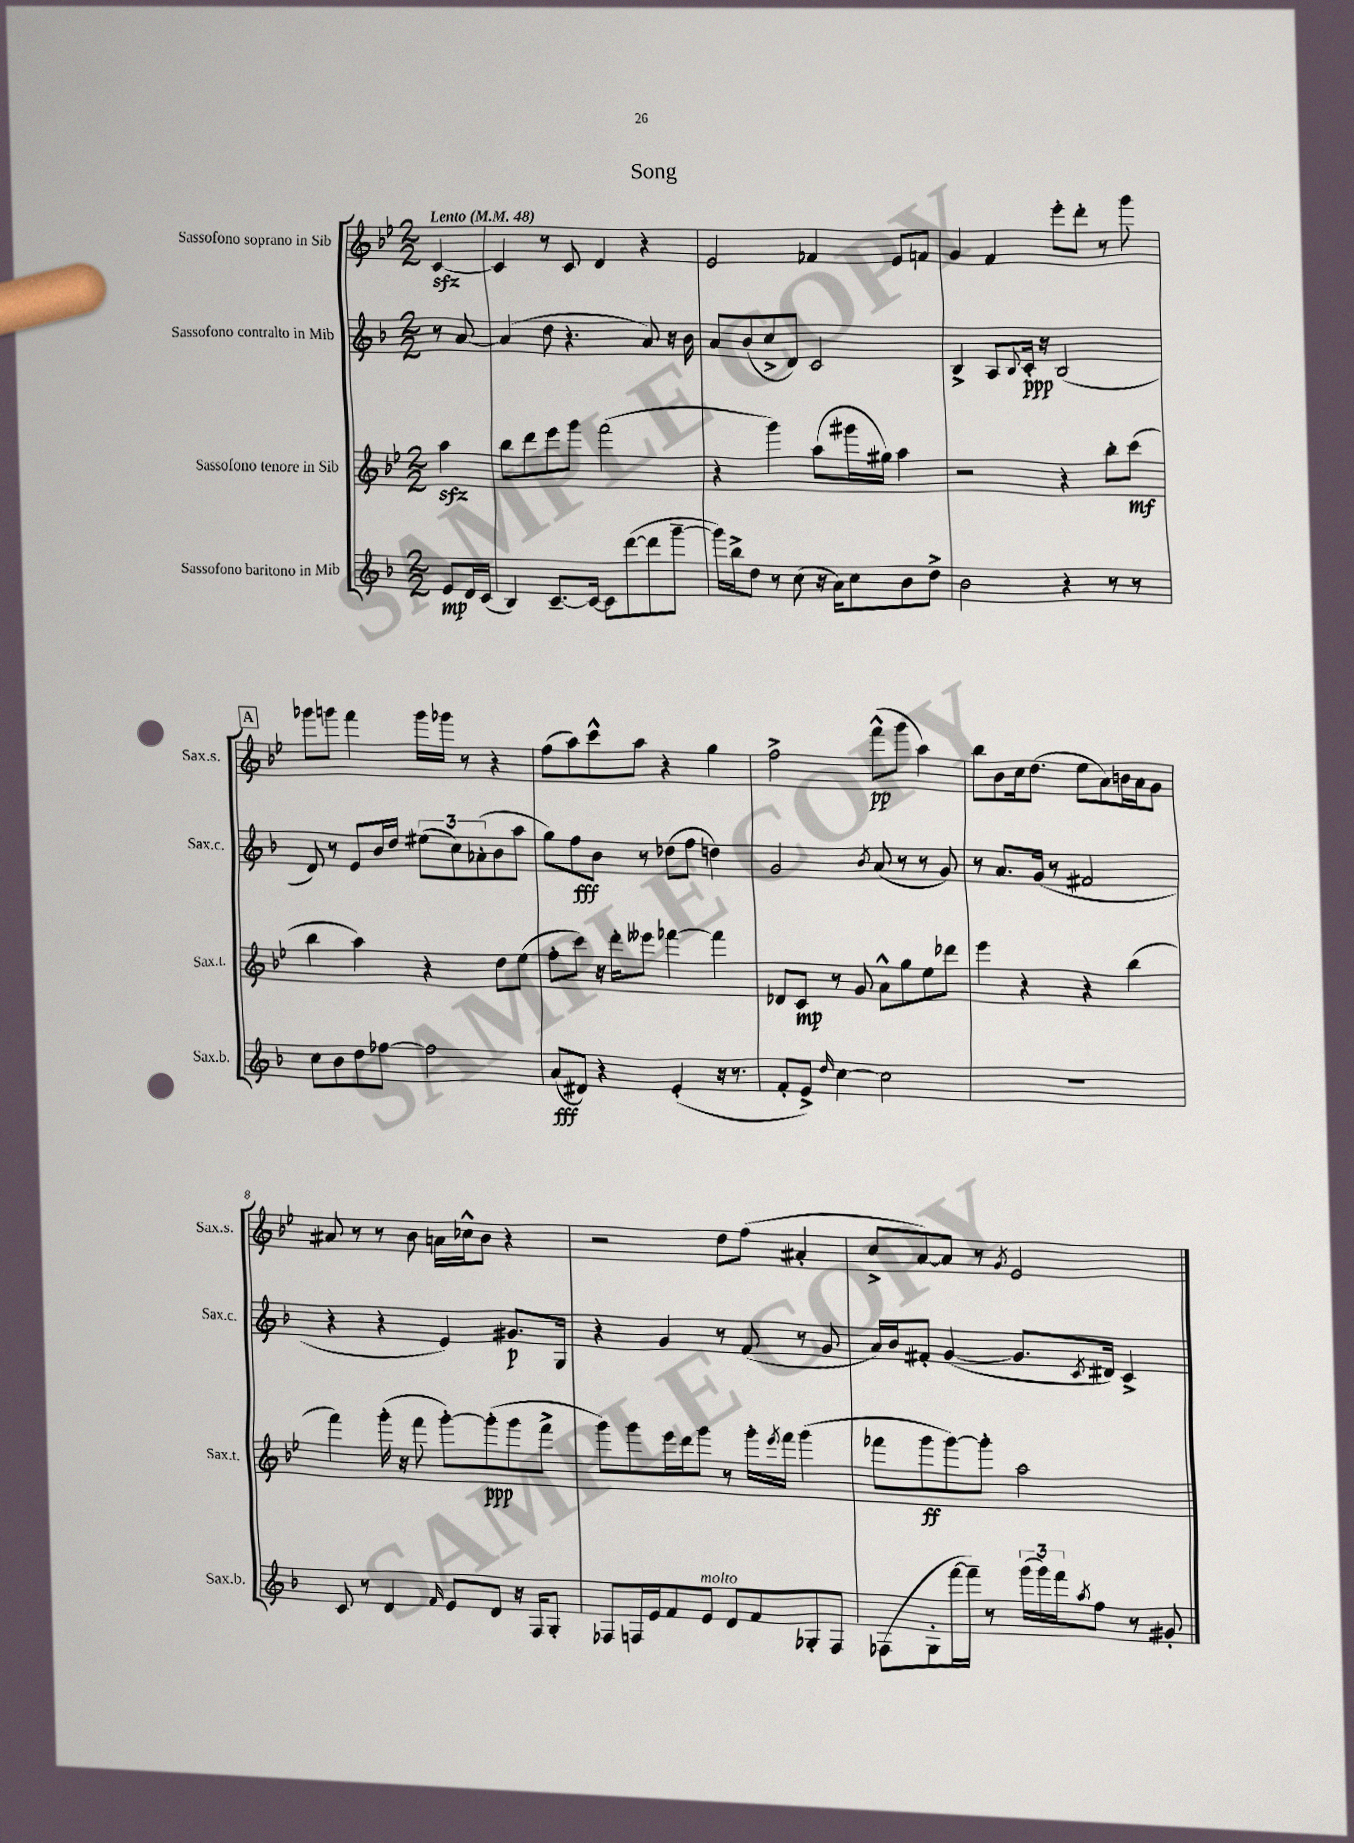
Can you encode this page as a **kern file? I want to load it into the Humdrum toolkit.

**kern	**kern	**kern	**kern
*staff4	*staff3	*staff2	*staff1
*clefG2	*clefG2	*clefG2	*clefG2
*k[b-]	*k[b-e-]	*k[b-]	*k[b-e-]
*M2/2	*M2/2	*M2/2	*M2/2
*MM48	*MM48	*MM48	*MM48
8e	4aa	8r	[4c
16d	.	[8a	.
(16c	.	.	.
=	=	=	=
4B-)	8bb-	(4a]	4c]
.	8ddd	.	.
[8.c~	8eee-	8dd	8r
.	8ggg	4.r	8c
16c_	.	.	.
8c]	(2fff	.	4d
([8ddd	.	.	.
8ddd]	.	8a)	4r
[8ggg~	.	16r	.
.	.	16b-	.
=	=	=	=
16ggg])	4r	8a	2e-
16bb-^	.	.	.
8dd	.	(8b-	.
8r	4ggg)	8cc^	.
(8cc	.	8d)	.
16r	(8aa	2c	4f-
16a)	.	.	.
8cc	16ggg#	.	.
.	16gg#)	.	.
8b-	4aa	.	8e-
8dd^	.	.	8f
=	=	=	=
2b-	2r	4B-^	4g
.	.	8A	4f
.	.	8qqB-	.
.	.	16c'	.
.	.	16r	.
4r	4r	(2B-	8eee-'
.	.	.	8ddd'
8r	8bb-'	.	8r
8r	(8ccc	.	8ggg
=	=	=	=
8cc	4bb-	8d)	8ggg-
8b-	.	8r	8ggg
8dd	4aa)	8e	4fff
[8ff-	.	16b-	.
.	.	16dd	.
2ff-]	4r	(12ee#	16ggg
.	.	.	16ggg-
.	.	12cc)	.
.	.	.	8r
.	.	(12a-'	.
.	8dd	8b-	4r
.	(8ee-	8aa	.
=	=	=	=
(8a	8ff'	8gg)	(8ff
8d#)	8ccc)	8ff	8aa)
4r	16r	8b-	8ccc^^
.	16ddd'	.	.
.	8eee--	8r	8aa
(4e'	[4fff-	(8dd-	4r
.	.	8ff	.
16r	4fff-]	4dd)	4gg
8.r	.	.	.
=	=	=	=
8f'	8d-	2g	2ff^
8e^)	8c	.	.
16qqdd	.	.	.
[4cc	8r	.	.
.	8g	.	.
.	.	8qb-	.
2cc]	8a^^	(8a	(8fff^^
.	8gg	8r	8ggg
.	8ee-	8r	4aa)
.	8ddd-	8g)	.
=	=	=	=
1r	4eee-	8r	8bb-
.	.	8.a	8b-
.	4r	.	16cc
.	.	(16g	(8.dd
.	.	8r	.
.	4r	2f#	8ee-
.	.	.	8a)
.	(4bb-	.	16b
.	.	.	16a
.	.	.	8g
=	=	=	=
8c	4fff)	4r	8a#
8r	.	.	8r
4d	(16ggg'	4r	8r
.	16r	.	.
.	8fff	.	8b-
16qqf	.	.	.
8e	[8ggg')	4e)	16a
.	.	.	16cc-^^
8d	(8ggg']	.	8b-
16r	8ggg	8.g#	4r
16F	.	.	.
8G'	8fff^	.	.
.	.	16G	.
=	=	=	=
8F-	8ggg)	4r	2r
16F	8ggg	.	.
16e	.	.	.
8f	16eee-	4g	.
.	16ddd	.	.
8e	8ggg	.	.
8d	8r	8r	8dd
8f	16ggg'	(8f	(8ff
.	8qeee-	.	.
.	16fff	.	.
8G-'	(4ggg	8r	4a#'
8F	.	8g	.
=	=	=	=
(8F-	8fff-	16a)	8cc^
.	.	16b-	.
8G'	8ggg	8f#'	[8a)
[16fff	[8ggg)	([4g	8a]
16fff~])	.	.	.
8r	8ggg']	.	8r
.	.	.	8qg
(24ggg	2aa	8.g]	2e-
24ggg)	.	.	.
24fff	.	.	.
8qaa	.	.	.
8ff	.	.	.
.	.	8qc	.
.	.	16d#)	.
8r	.	4c^	.
8g#'	.	.	.
==	==	==	==
*-	*-	*-	*-
